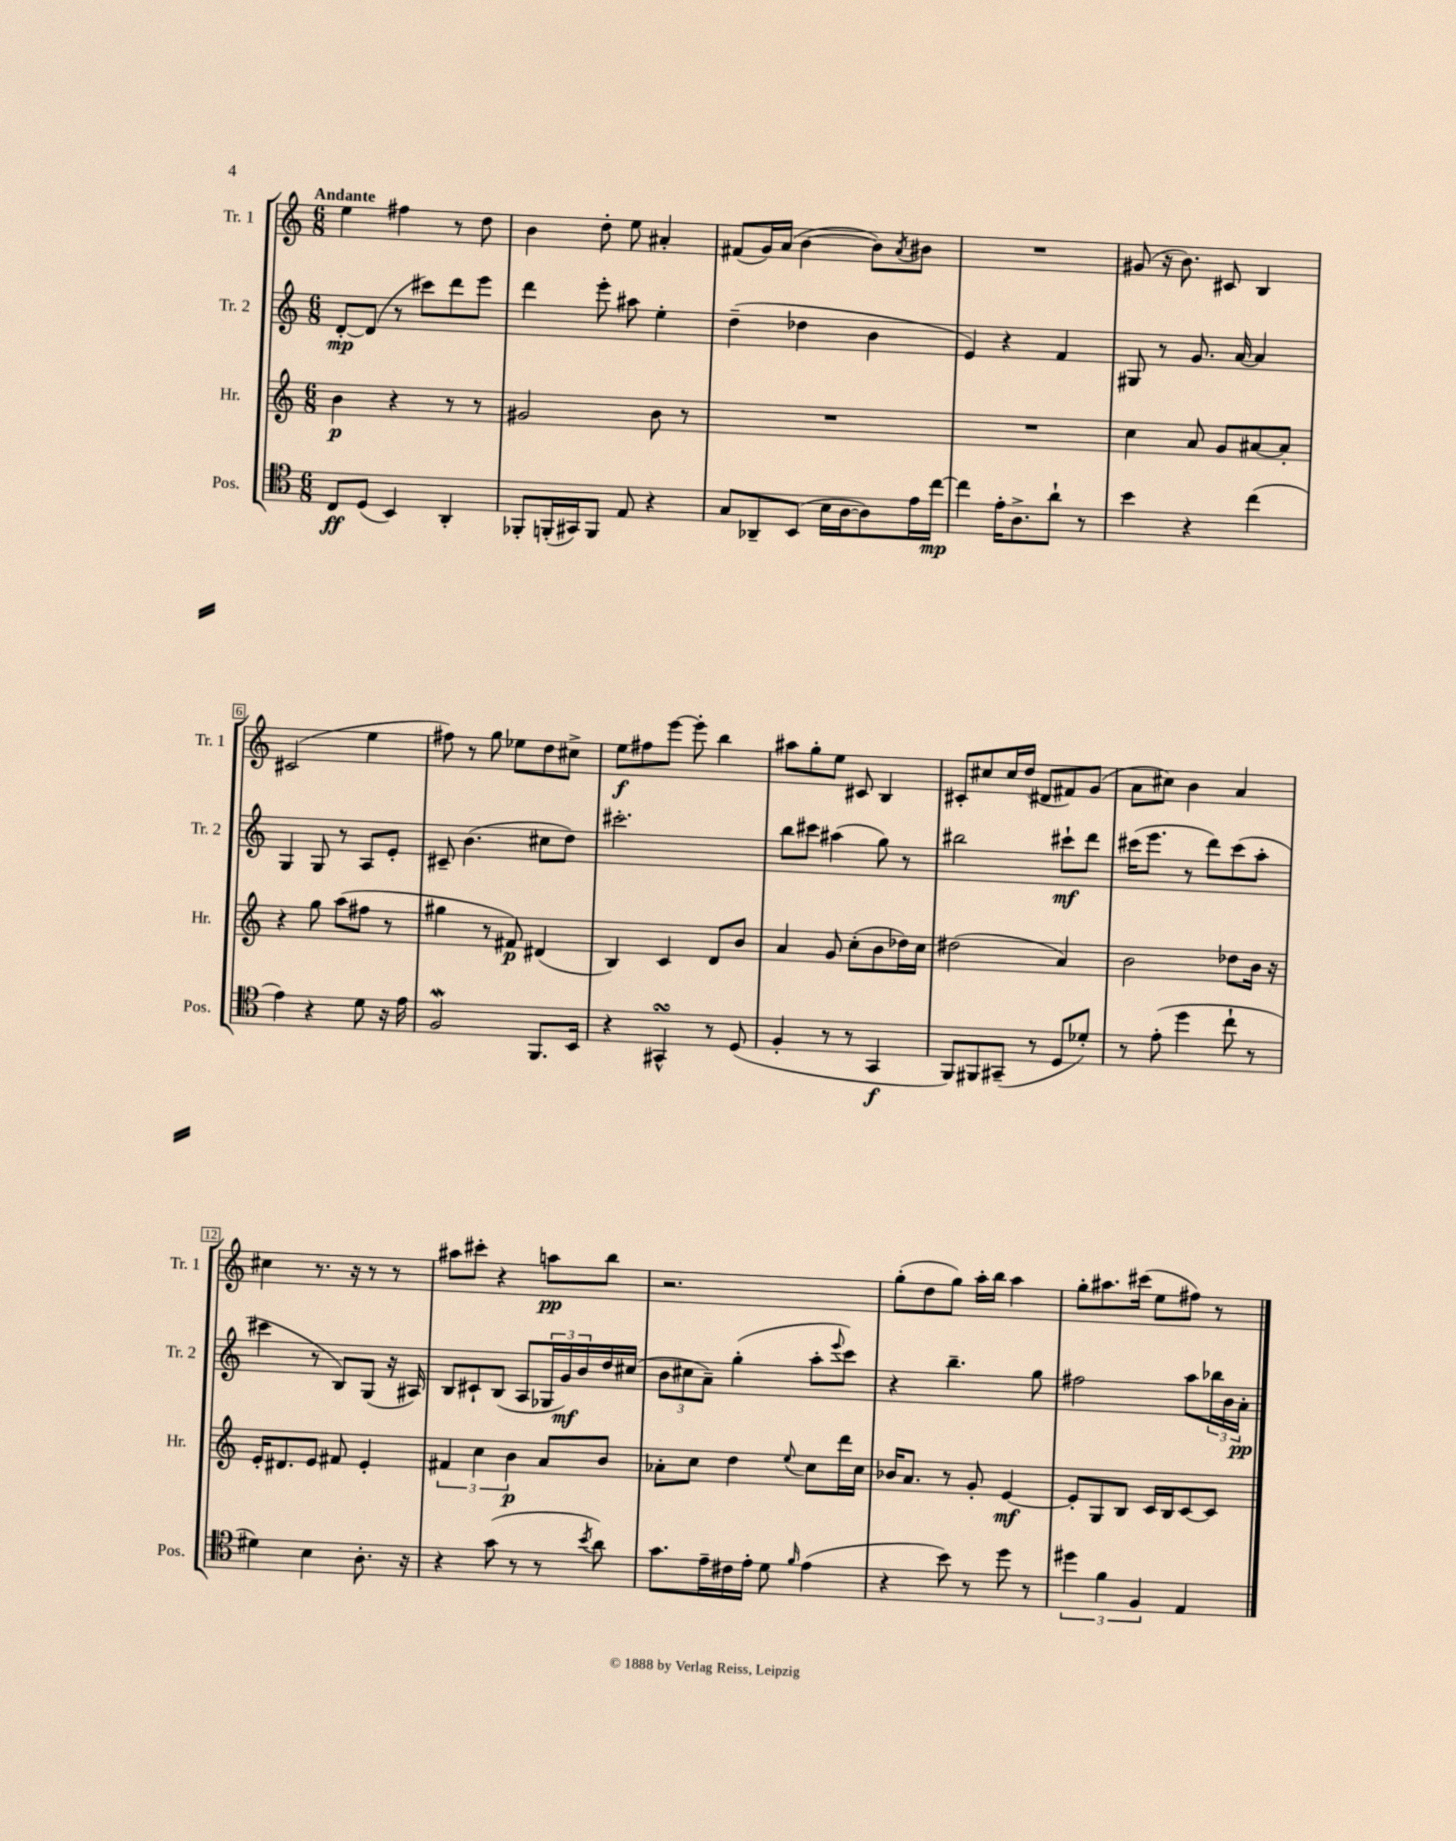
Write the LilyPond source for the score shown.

<<
\new StaffGroup <<
\new Staff = "s0" \with { instrumentName = "Tr. 1" shortInstrumentName = "Tr. 1" } {
    \clef treble \key c \major \numericTimeSignature \time 6/8 \tempo "Andante"
    e''4 fis''4 r8 d''8 |
    b'4 d''8-. e''8 ais'4-. |
    fis'8( g'16) a'16( b'4~ b'8) \acciaccatura { a'8 } bis'8 |
    R2. |
    gis'8( r16 b'8.) cis'8 b4 |
    cis'2( e''4 |
    fis''8) r8 g''8 ees''8 d''8 cis''8-> |
    e''8\f fis''8 e'''8~ e'''8-. b''4 |
    ais''8 g''8-. e''8 cis'8 b4 |
    cis'8-. cis''8 cis''16 d''16( dis'8 fis'8) g'8( |
    a'8 cis''8) b'4 a'4 |
    cis''4 r8. r16 r8 r8 |
    ais''8 cis'''8-. r4 a''8\pp b''8 |
    r2. |
    g''8-.( d''8 g''8) a''16-. b''16 a''4 |
    g''8-. ais''8. cis'''16( e''8 fis''8) r8 \bar "|." |
}
\new Staff = "s1" \with { instrumentName = "Tr. 2" shortInstrumentName = "Tr. 2" } {
    \clef treble \key c \major \numericTimeSignature \time 6/8
    d'8~-.\mp d'8( r8 cis'''8) d'''8 e'''8 |
    d'''4 e'''8-. ais''8 e''4-. |
    d''4--( des''4 b'4 |
    e'4) r4 f'4 |
    gis8 r8 g'8. a'16~ a'4 |
    g4 g8 r8 a8 e'8-. |
    cis'8-- b'4.( cis''8 d''8) |
    cis'''2.-. |
    b''8 cis'''8 ais''4( g''8) r8 |
    bis''2 cis'''8-!\mf d'''8 |
    cis'''16( e'''8. r8 d'''8) cis'''8( a''8-. |
    cis'''4 r8 b8) g8( r16 ais16) |
    b8 cis'8-! b8( a8 \tuplet 3/2 { ges16 g'16\mf) b'16 } d''16 cis''16( |
    \tuplet 3/2 { b'8 cis''8 a'8--) } g''4-.( a''8-. \appoggiatura { e'''8 } c'''8) |
    r4 b''4.-- g''8 |
    fis''2 a''8 \tuplet 3/2 { bes''16 b'16 a'16-.\pp } \bar "|." |
}
\new Staff = "s2" \with { instrumentName = "Hr." shortInstrumentName = "Hr." } {
    \clef treble \key c \major \numericTimeSignature \time 6/8
    b'4\p r4 r8 r8 |
    gis'2 b'8 r8 |
    R2. |
    R2. |
    c''4 a'8 g'8 ais'8~ ais'8-. |
    r4 g''8 a''8( fis''8 r8 |
    gis''4 r8 fis'8\p) dis'4( |
    b4) c'4 d'8 b'8 |
    a'4 g'8 c''8-.( b'8 des''16) c''16 |
    dis''2( a'4) |
    b'2 des''8 b'16 r16 |
    e'16-. dis'8. e'8 fis'8 e'4-. |
    \tuplet 3/2 { fis'4 c''4 b'4\p } a'8 b'8 |
    aes'8-. c''8 d''4 \appoggiatura { e''8 } c''8 d'''16 c''16 |
    bes'16 a'8. r8 g'8-. e'4~\mf |
    e'8-. g8 b8 c'16 b16 c'8~ c'8 \bar "|." |
}
\new Staff = "s3" \with { instrumentName = "Pos." shortInstrumentName = "Pos." } {
    \clef tenor \key c \major \numericTimeSignature \time 6/8
    c8\ff d8( b,4) a,4-. |
    fes,8-. f,16-.( gis,16) f,8 e8 r4 |
    g8 aes,8-- b,8( b16 a16~ a8) e'16 c''16~\mp |
    c''4 e'16-. a8.-> a'8-! r8 |
    b'4 r4 c''4( |
    e'4) r4 d'8 r16 e'16 |
    f2\mordent f,8. b,16 |
    r4 gis,4-^\turn r8 d8( |
    f4-. r8 r8 g,4\f |
    f,8) fis,8 gis,8--( r8 d8 des'8-.) |
    r8 e'8-.( d''4 c''8-! r8 |
    dis'4) b4 a8.-. r16 |
    r4 g'8( r8 r8 \acciaccatura { b'8 } a'8) |
    g'8. e'16-- cis'16 e'16-. d'8 \grace { f'16 } e'4( |
    r4 b'8) r8 d''8 r8 |
    \tuplet 3/2 { dis''4 f'4 f4 } e4 \bar "|." |
}
>>
>>
\layout { \context { \Score \override BarNumber.stencil = #(make-stencil-boxer 0.1 0.3 ly:text-interface::print) } }
